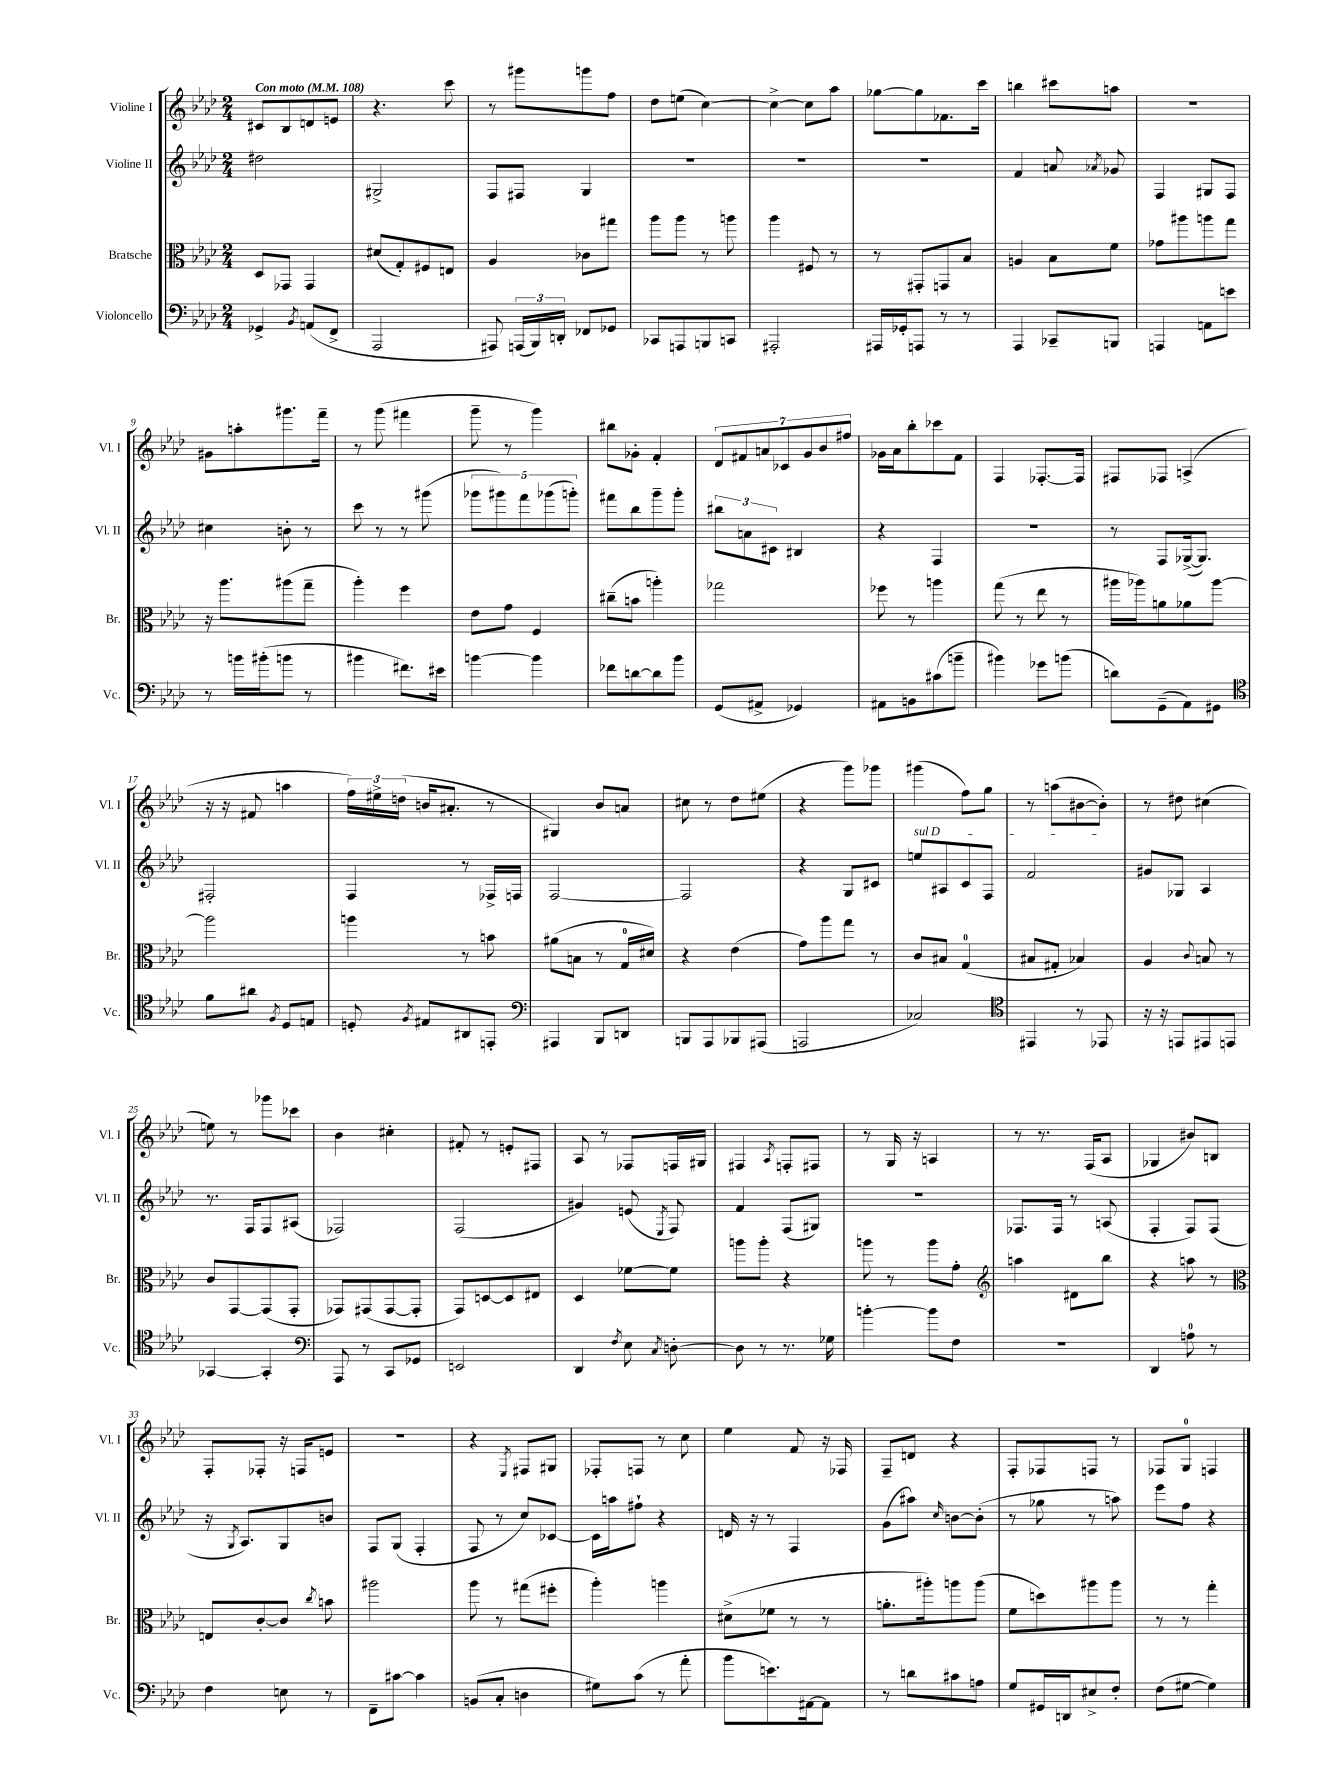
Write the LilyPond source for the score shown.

<<
\new StaffGroup <<
\new Staff = "s0" \with { instrumentName = "Violine I" shortInstrumentName = "Vl. I" } {
    \clef treble \key aes \major \numericTimeSignature \time 2/4 \tempo "Con moto" 4 = 108
    \autoBeamOff cis'8[ bes8 d'8 e'8] |
    r4. c'''8 |
    r8 gis'''8[ g'''8 f''8] |
    des''8[ e''8]( c''4~) |
    c''4~-> c''8[ aes''8] |
    ges''8[~ ges''8 fes'8. c'''16] |
    b''4 cis'''8[ a''8] |
    r2 |
    gis'8[ a''8-. gis'''8. f'''16]-- |
    r8 g'''8( fis'''4 |
    g'''8-- r8 g'''4) |
    bis''8[ ges'8]-. f'4-. |
    \tuplet 7/4 { des'8[ fis'8 a'8 ces'8 g'8 bes'8 fis''8] } |
    ges'16[ aes'16 bes''8-. ces'''8 f'8] |
    f4 fes8.[~-. fes16] |
    fis8[ fes8] a4->( |
    r16 r16 fis'8 a''4 |
    \tuplet 3/2 { f''16[) eis''16-> d''16]( } b'16[ ais'8.]-. r8 |
    gis4) bes'8[ a'8] |
    cis''8 r8 des''8[ eis''8]( |
    r4 g'''8[) ges'''8] |
    gis'''4( f''8[) g''8] |
    r8 a''8[( bis'8~ bis'8]-.) |
    r8 dis''8 cis''4( |
    e''8) r8 ges'''8[ ces'''8] |
    bes'4 cis''4-. |
    fis'8-. r8 e'8[-. fis8] |
    aes8 r8 fes8[ f16 gis16] |
    fis4 \acciaccatura { aes8 } f8[-. fis8] |
    r8 g16 r16 a4 |
    r8 r8. f16[( aes8] |
    ges4 bis'8[) b8] |
    f8[-. fes8]-. r16 f16[ e'8] |
    r2 |
    r4 \acciaccatura { ees8 } fis8[ gis8] |
    fes8[-. f8] r8 c''8 |
    ees''4 f'8 r16 fes16 |
    f8[-- d'8] r4 |
    f8[-. fes8 f8] r8 |
    fes8[ g8]-0 f4 \bar "|." |
}
\new Staff = "s1" \with { instrumentName = "Violine II" shortInstrumentName = "Vl. II" } {
    \clef treble \key aes \major \numericTimeSignature \time 2/4
    \autoBeamOff dis''2 |
    gis2-> |
    f8[ fis8] g4 |
    R2 |
    R2 |
    R2 |
    f'4 a'8 \acciaccatura { aes'8 } ges'8 |
    f4 gis8[ f8] |
    cis''4 b'8-. r8 |
    c'''8 r8 r8 gis'''8( |
    \tuplet 5/4 { ges'''8[ gis'''8) f'''8 ges'''8( g'''8]-.) } |
    fis'''8[ bes''8 g'''8-- g'''8]-. |
    \tuplet 3/2 { bis''8[ a'8 cis'8] } bis4 |
    r4 f4 |
    r2 |
    r8 f8[ ges16~->( ges8.]) |
    fis2-. |
    f4 r8 fes16[-> f16] |
    f2~ |
    f2 |
    r4 g8[ cis'8] |
    \once \override TextSpanner.bound-details.left.text = \markup { \italic "sul D" } e''8[\startTextSpan ais8 c'8 f8] |
    f'2\stopTextSpan |
    gis'8[ ges8] aes4 |
    r8. f16[ f8 ais8]( |
    fes2) |
    f2( |
    gis'4) e'8( \acciaccatura { ees8 } f8) |
    f'4 f8[( gis8]) |
    R2 |
    fes8.[ fes16] r8 a8( |
    f4-. f8[) f8]( |
    r16 \acciaccatura { g8 } aes8.[) g8 b'8] |
    f8[ g8]( f4-. |
    f8 r8 c''8[) ces'8]~ |
    ces'16[ a''16 fis''8]-! r4 |
    d'16 r16 r8 f4 |
    g'8[( ais''8]) \grace { c''16 } b'8[~ b'8]-.( |
    r8 ges''8 r8 a''8) |
    ees'''8[ f''8] r4 \bar "|." |
}
\new Staff = "s2" \with { instrumentName = "Bratsche" shortInstrumentName = "Br." } {
    \clef alto \key aes \major \numericTimeSignature \time 2/4
    \autoBeamOff des8[ ges,8] ges,4 |
    dis'8[( g8-.) fis8 e8] |
    aes4 ces'8[ gis''8] |
    aes''8[ aes''8] r8 a''8 |
    aes''4 fis8 r8 |
    r8 gis,8[-. g,8 bes8] |
    a4 bes8[ f'8] |
    ges'8[ ais''8 a''8 g''8] |
    r16 aes''8.[ ais''8( g''8]-- |
    aes''4-.) f''4 |
    ees'8[ g'8] f4 |
    cis''8[--( b'8] a''4-.) |
    ges''2 |
    fes''8 r8 a''4 |
    g''8( r8 ees''8 r8 |
    ais''16[ aes''16) a'8 aes'8 aes''8]~ |
    aes''2 |
    a''4 r8 b'8 |
    ais'8[( b8] r8 g16[-0 dis'16]) |
    r4 ees'4( |
    g'8[) aes''8 g''8] r8 |
    c'8[ bis8] g4-0( |
    bis8[ gis8]-. bes4) |
    aes4 \appoggiatura { c'8 } b8 r8 |
    c'8[ g,8~ g,8( g,8]-. |
    ges,8[) gis,8( gis,8~ gis,8]-. |
    g,8[) d8~ d8 eis8] |
    des4 fes'8[~ fes'8] |
    a''8[ a''8]-. r4 |
    a''8 r8 a''8[ g'8]-. |
    \clef treble a''4 dis'8[ bes''8] |
    r4 a''8 r8 |
    \clef alto e8[ c'8~-. c'8] \acciaccatura { c''8 } b'8 |
    ais''2 |
    aes''8 r8 gis''8[( fis''8]-. |
    aes''4-.) a''4 |
    dis'8[->( fes'8] r8 r8 |
    a'8.[-. ais''16-.) a''8 a''8]( |
    f'8[ d''8) ais''8 ais''8] |
    r8 r8 g''4-. \bar "|." |
}
\new Staff = "s3" \with { instrumentName = "Violoncello" shortInstrumentName = "Vc." } {
    \clef bass \key aes \major \numericTimeSignature \time 2/4
    \autoBeamOff ges,4-> \acciaccatura { bes,8 } a,8[( f,8]-> |
    aes,,2 |
    ais,,8) \tuplet 3/2 { a,,16[( bes,,16) d,16]-. } fes,8[ ges,8] |
    ces,8[ a,,8 b,,8 c,8] |
    ais,,2-. |
    ais,,16[ ges,16-. a,,8] r8 r8 |
    aes,,4 ces,8[-- b,,8] |
    a,,4 a,8[ e'8] |
    r8 b'16[ bis'16-.( b'8] r8 |
    bis'4 fis'8.[) eis'16] |
    b'4~ b'4 |
    fes'8[ d'8~ d'8 bes'8] |
    g,8[( ais,8]-> ges,4) |
    ais,8[ b,8 cis'8( b'8]-- |
    bis'4) ges'8[ b'8]( |
    d'8[) g,8--( aes,8) gis,8] |
    \clef tenor f'8[ ais'8] \acciaccatura { f8 } des8[ e8] |
    d8-. \acciaccatura { f8 } eis8[ ais,8 e,8]-. |
    \clef bass ais,,4 bes,,8[ d,8] |
    b,,8[ aes,,8 bes,,8 ais,,8]( |
    a,,2 |
    ces2) |
    \clef tenor eis,4 r8 ees,8 |
    r16 r16 e,8[ eis,8 e,8] |
    ges,4~ ges,4-. |
    \clef bass aes,,8 r8 c,8[ ges,8] |
    e,2 |
    des,4 \acciaccatura { f8 } ees8 \acciaccatura { c8 } d8~-. |
    d8 r8 r8. ges16 |
    b'4~-. b'8[ f8] |
    r2 |
    des,4 a8-0 r8 |
    f4 e8 r8 |
    f,8[-- cis'8]~ cis'4 |
    b,8[( c8]-. d4 |
    gis8[) c'8]( r8 aes'8-. |
    bes'8[ e'8.) ais,16~ ais,8] |
    r8 d'8[ cis'8 a8] |
    g8[ gis,16 d,16 eis8-> f8]-. |
    f8[( gis8]~ gis4) \bar "|." |
}
>>
>>
